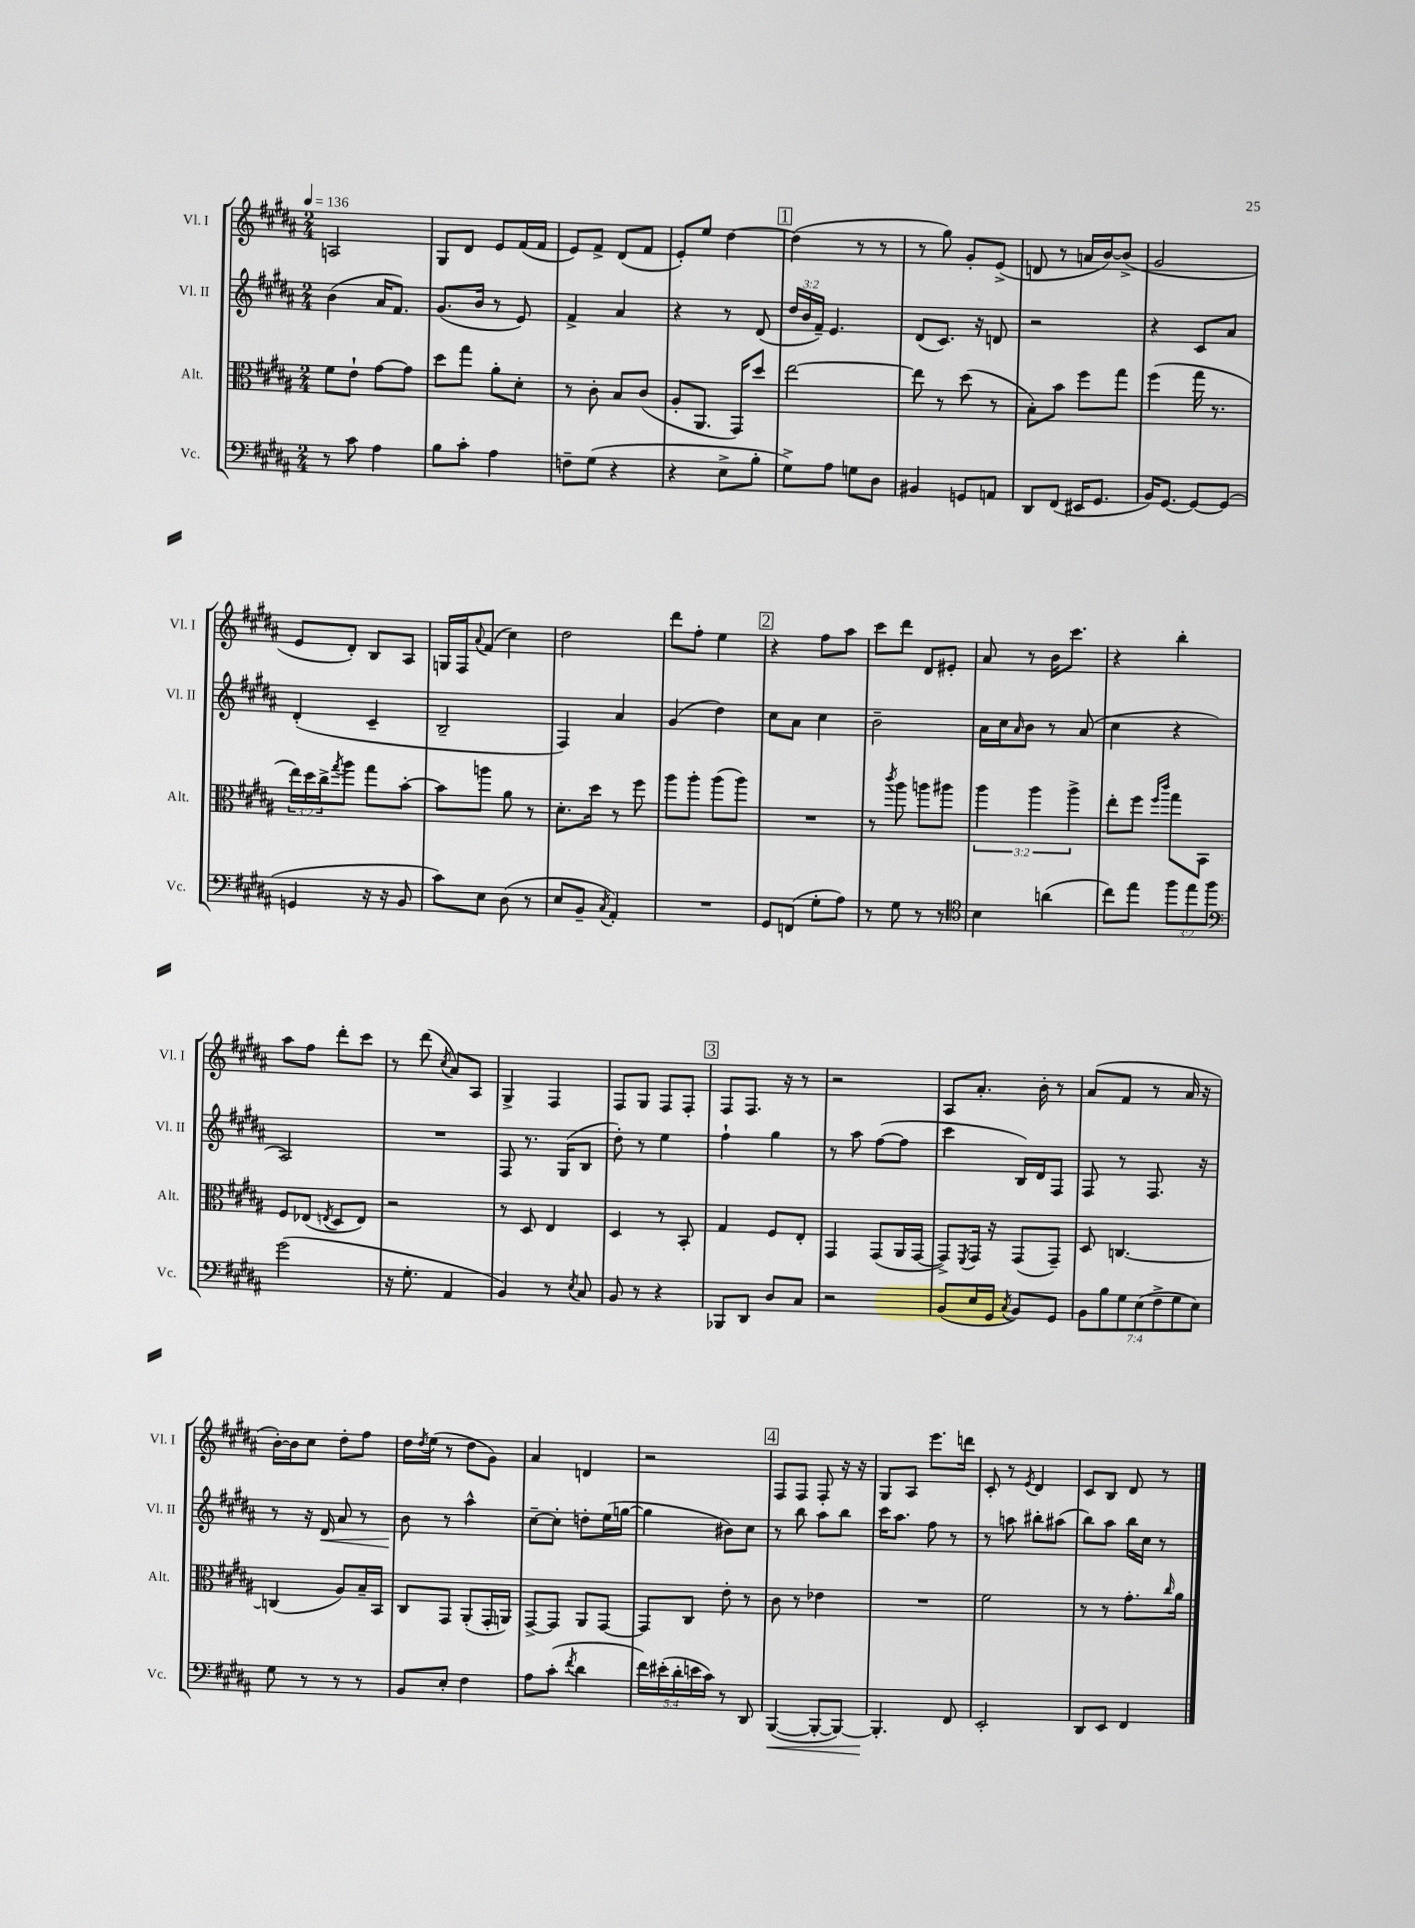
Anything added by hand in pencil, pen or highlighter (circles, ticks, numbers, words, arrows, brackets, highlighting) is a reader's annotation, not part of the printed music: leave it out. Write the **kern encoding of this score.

**kern	**kern	**kern	**kern
*staff4	*staff3	*staff2	*staff1
*clefF4	*clefC3	*clefG2	*clefG2
*k[f#c#g#d#a#]	*k[f#c#g#d#a#]	*k[f#c#g#d#a#]	*k[f#c#g#d#a#]
*M2/4	*M2/4	*M2/4	*M2/4
*MM136	*MM136	*MM136	*MM136
8r	8f#\L	(4b\	2A/
8c#\	8e`\J	.	.
4A#\	[8g#\L	16a#/LK	.
.	.	8.f#/J)	.
.	8g#\]J	.	.
=	=	=	=
8B\L	8dd#\L	(8.g#/L	8G#/L
8c#'\J	8gg#\J	.	8d#/J
.	.	16b/Jk	.
4A#\	8a#'\L	8r	8e/L
.	8d#'\J	8e/)	(16f#/L
.	.	.	16f#/JJ
=	=	=	=
8F~\L	8r	4f#^/	8e/L)
(8G#\J	8c#'\	.	8f#^/J
4r	8B/L	4a#/	(8d#/L
.	(8c#/J	.	8f#/J
=	=	=	=
4r	8A#'/L	4r	8e'/L)
.	8.AA#/J	.	8ee/J
8E^\L	.	8r	[4dd#\
.	16GG#/LK)	.	.
8B'\J	8dd#/J	(8d#/	.
=	=	=	=
8G#^\L)	[2ee\	24dd#/LL	(4dd#\]
.	.	24b/	.
.	.	24f#~/JJ)	.
8A#\J	.	4.e/	.
8G\L	.	.	8r
8D#\J	.	.	8r
=	=	=	=
4BB#/	8ee\]	(8d#/L	8r
.	8r	8.c#/J)	8gg#\)
8GG/L	(8dd#\	.	8g#'/L
.	.	16r	.
8AA/J	8r	8d/	(8e^/J
=	=	=	=
8DD#/L	8B'\L)	2r	8d/
(8FF#/J	8b\J	.	8r
16EE#/LK	8ff#\L	.	16a/LL
8.GG#/J	.	.	[16b/J)
.	8gg#\J	.	(8b^/]J
=	=	=	=
16BB/LK)	(4ff#\	4r	2g#/
[8.GG#/J	.	.	.
8GG#/_L	16gg#\	8c#/L	.
.	8.r	.	.
(8GG#/]J	.	8a#/J	.
=	=	=	=
4GG/	24ee\LL)	(4d#'/	8e/L
.	24dd#\	.	.
.	24cc#^\J	.	.
.	8qgg#/	.	.
.	8aa#\J	.	8d#'/J)
16r	8gg#\L	4c#~/	8B/L
16r	.	.	.
8BB/	[8b'\J	.	8A#/J
=	=	=	=
8c#\L)	8b\]L	2B~/	16G/LL
.	.	.	16F#/J
.	.	.	8qqa#/
8E\J	8aa\J	.	(8f#/J
(8D#\	8a#\	.	4cc#\)
8r	8r	.	.
=	=	=	=
8E/L	8.d#'\L	4F#/)	2dd#\
8BB~/J	.	.	.
.	16dd#\Jk	.	.
8qC#/	.	.	.
4AA#'/)	8r	4a#/	.
.	8ff#\	.	.
=	=	=	=
2r	8aa#\L	(4g#/	8ddd#\L
.	8aa#'\J	.	8ff#'\J
.	(8aa#\L	4dd#\)	4ee\
.	8aa#\J)	.	.
=	=	=	=
8GG#/L	2r	8cc#\L	4r
(8FF/J	.	8a#\J	.
8G#'\L	.	4cc#\	8ff#\L
8A#\J)	.	.	8aa#\J
=	=	=	=
8r	8r	2b~\	8ccc#\L
.	8qccc#/	.	.
8G#\	8aa#\	.	8ddd#\J
8r	8aa\L	.	8d#/L
8r	8aa#\J	.	8e#'/J
=	=	=	=
*clefC4	*	*	*
4B\	6aa#\	16a#\LL	8a#/
.	.	16cc#\J	.
.	.	16qqa#/	.
.	.	8b\J	8r
.	6aa#\	.	.
(4a\	.	8r	16b\LK
.	.	.	8.ccc#\J
.	6aa#^\	.	.
.	.	(8a#/	.
=	=	=	=
8cc#\L)	8ee'\L	4cc#\	4r
8ee\J	8ff#\J	.	.
.	16qqff#/LL	.	.
.	16qqccc#/JJ	.	.
12ff#\L	8gg#\L	4r	4bb'\
12ee\	.	.	.
.	8BB\J	.	.
12ff#\J	.	.	.
=	=	=	=
*clefF4	*	*	*
(2g#\	8F#/L	2A#/)	8aa#\L
.	(8E-/J	.	8ff#\J
.	8qE/	.	.
.	8D#/L	.	8ddd#'\L
.	8E/J)	.	8ccc#\J
=	=	=	=
16r	2r	2r	8r
8.G#'\	.	.	.
.	.	.	(8ddd#\
.	.	.	8qcc#/
4AA#/	.	.	8a#/L)
.	.	.	8A#/J
=	=	=	=
4BB/)	8r	8F#/	4G#^/
.	8D#/	8.r	.
8r	4E/	.	4F#/
.	.	(16G#/LK	.
8qE/	.	.	.
8C#/	.	8B/J	.
=	=	=	=
8BB/	4D#/	8dd#'\)	8F#/L
8r	.	8r	8G#/J
4r	8r	4ee\	8F#/L
.	8BB'/	.	8F#'/J
=	=	=	=
8BBB-/L	4G#/	4ff#`\	8F#/L
8DD#/J	.	.	8.F#/J
8D#/L	8F#/L	4gg#\	.
.	.	.	16r
8C#/J	8E'/J	.	8r
=	=	=	=
2r	4GG#/	8r	2r
.	.	8aa#\	.
.	(8GG#/L	([8ff#\L	.
.	16AA#/L	8ff#\]J	.
.	[16GG#/JJ	.	.
=	=	=	=
(8BB/L	8GG#^/]L)	4ccc#\	8A#/L
.	8qFF#/	.	.
16E/L	16GG#/Jk	.	8.a#'/J
16GG#/JJ	16r	.	.
8qC#/	.	.	.
8BB/L)	(8GG#/L	16B/LL)	.
.	.	16d#/J	16b'\
8GG#/J	8GG#~/J)	8F#/J	8r
=	=	=	=
14BB\L	8D#/	8F#/	(8a#/L
14B\	.	.	.
.	[4.C/	8r	8f#/J
14G#\	.	.	.
(14E\	.	.	.
.	.	8.F#/	8r
14F#^\	.	.	.
14G#\	.	.	.
.	.	.	16a#/
14E\J)	.	.	.
.	.	16r	16r
=	=	=	=
8G#\	(4C/]	8r	[16b'\LL)
.	.	.	16b\]J
8r	.	16r	8cc#\J
.	.	16d#/	.
8r	8A#/L)	8a#/	8dd#'\L
8r	16B~/L	8r	8ff#\J
.	16BB/JJ	.	.
=	=	=	=
8BB/L	8C#/L	8b\	16dd#\LL
.	.	.	8qdd#/
.	.	.	(16ee\JJ
8E'/J	8GG#/J	8r	8r
4F#\	(8AA#'/L	4aa#^^\	8dd#\L
.	16GG#'/L	.	8g#\J)
.	16AA/JJ)	.	.
=	=	=	=
8A#\L	[8GG#^/L	[8cc#~\L	4a#/
(8c#'\J	8GG#/]J	8cc#'\]J	.
8qf#/	.	.	.
4d#\	8AA#/L	8dd'\L	4d/
.	[8GG#/J	(16ee\L	.
.	.	[16gg\JJ	.
=	=	=	=
20f#\LL)	8GG#/]L	4gg\]	2r
(20e#'\	.	.	.
20d#'\	.	.	.
.	8C#/J	.	.
20e\	.	.	.
20c#\JJ)	.	.	.
8r	8e'\	8b#\L)	.
8DD#/	8r	8cc#\J	.
=	=	=	=
([4BBB/	8c#\	8r	8F#/L
.	8r	8bb\	8F#/J
8BBB'/_L	4e-\	8aa#\L	8F#'/
8BBB/_J)	.	8bb\J	16r
.	.	.	16r
=	=	=	=
4.BBB'/]	2r	16ccc#\LK	8G#/L
.	.	8.aa#\J	.
.	.	.	8A#/J
.	.	8ff#\	8.eee\L
8FF#/	.	8r	.
.	.	.	16ddd\Jk
=	=	=	=
2EE'/	2f#\	8r	8c#'/
.	.	8aa\	8r
.	.	.	8qe/
.	.	8bb#'\L	4d#/
.	.	(8aa#\J	.
=	=	=	=
8DD#/L	8r	8bb\L)	8c#/L
8EE/J	8r	8aa#\J	8B/J
4FF#/	8.g#'\L	16bb\LL	8d#/
.	.	16cc#\JJ	.
.	.	8r	8r
.	16qqcc#/	.	.
.	16a#\Jk	.	.
==	==	==	==
*-	*-	*-	*-
